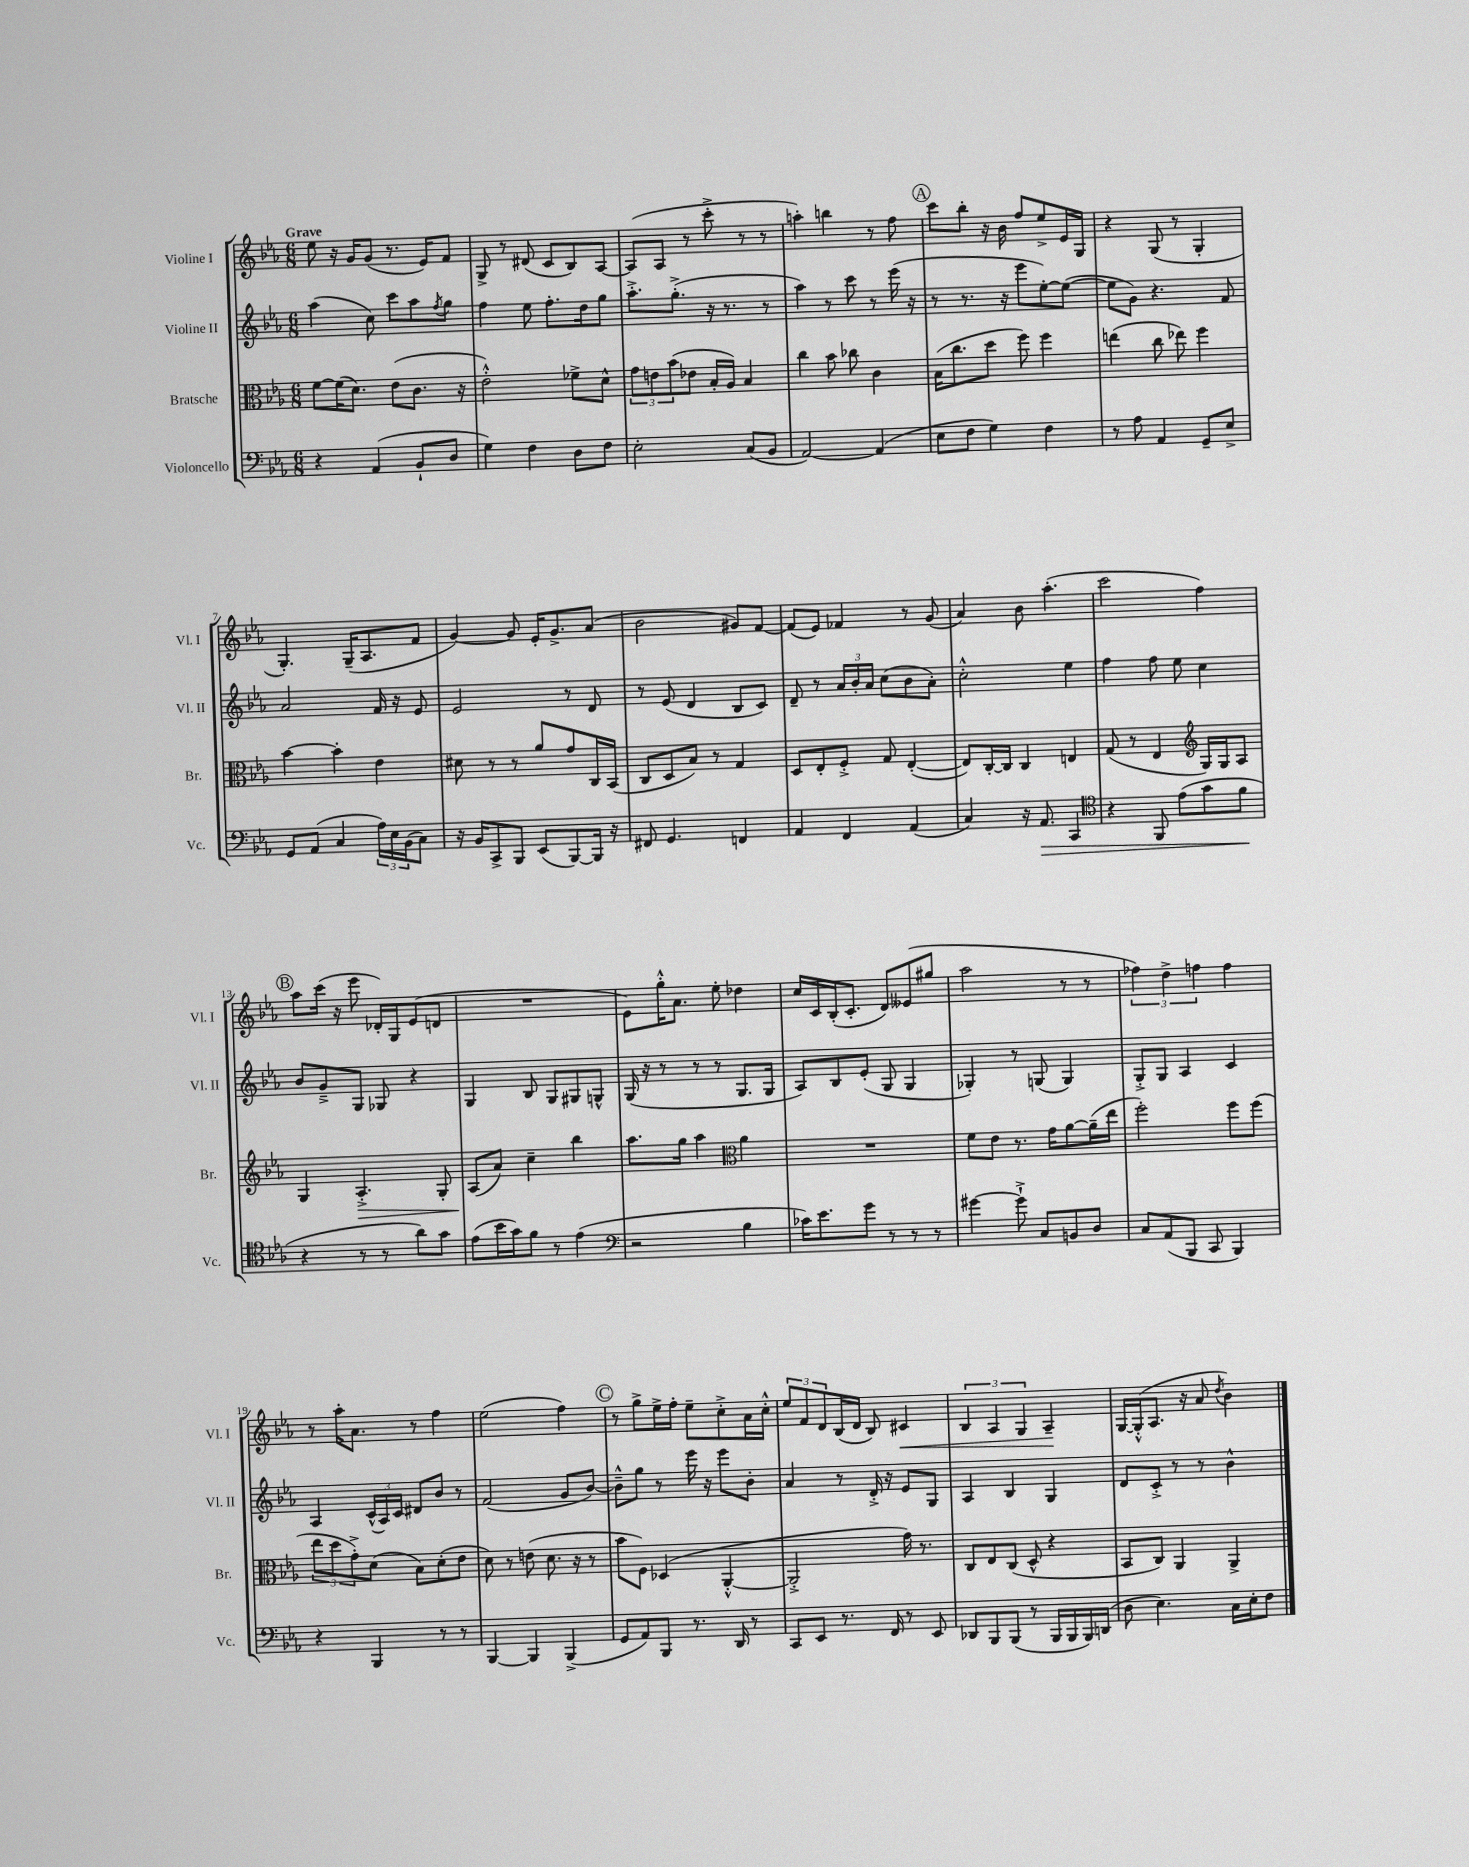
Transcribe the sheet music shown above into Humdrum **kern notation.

**kern	**kern	**kern	**kern
*staff4	*staff3	*staff2	*staff1
*clefF4	*clefC3	*clefG2	*clefG2
*k[b-e-a-]	*k[b-e-a-]	*k[b-e-a-]	*k[b-e-a-]
*M6/8	*M6/8	*M6/8	*M6/8
4r	[8f	(4aa-	8ee-
.	(16f]	.	16r
.	8.d)	.	16g
(4AA-	.	8cc)	(8g
.	(8e-	8ccc	8.r
8BB-`	8.c	8aa-	.
.	.	.	16e-)
.	.	8qff	.
8D	.	8gg	8f
.	16r	.	.
=	=	=	=
4G)	2e-'^^)	4ff	8G^
.	.	.	8r
4F	.	8ee-	(8d#
.	.	8.ff'	8c
8D	8f-^	.	8B-)
.	.	16dd	.
8F	8d^^	8gg	[8A-
=	=	=	=
2E-'	12g	8.aa-'^	(8A-]
.	12e	.	.
.	.	.	8A-
.	(12b-	.	.
.	.	(8.gg'^	.
.	8e-	.	8r
.	16B-'	16r	8ccc'^
.	16A-)	8.r	.
(8C	4B-	.	8r
8BB-	.	8r	8r
=	=	=	=
[2AA-)	4cc	4aa-)	4aa')
.	8b-	8r	4bb
.	8cc-	8ccc	.
(4AA-]	4c	8r	8r
.	.	(16eee-	8ff
.	.	16r	.
=	=	=	=
8E-	(16B-	8r	8ccc
.	8.cc	.	.
8F	.	8.r	8bb-'
4G)	8dd	.	16r
.	.	16r	16b-
.	8ff)	8eee-	8ff
4F	4ff	[8ee-')	8ee-^
.	.	(8ee-_	16e-
.	.	.	16G
=	=	=	=
8r	(4ee	8ee-]	4r
8A-	.	8g)	.
4AA-	8cc	4.r	(8G
.	8ee-)	.	8r
8GG~	4ff	.	4G'
8E-^	.	8f	.
=	=	=	=
8GG	[4b-	2a-	4.G')
(8AA-	.	.	.
4C	4b-']	.	.
.	.	.	(16G~
.	.	.	8.A-
24A-)	4e-	16f	.
24E-	.	.	.
.	.	16r	.
(24BB-	.	.	.
8C)	.	8e-	8f
=	=	=	=
16r	8d#	2e-	[4g)
16BB-	.	.	.
8CC^	8r	.	.
8BBB-	8r	.	8g]
(8EE-	8a-	.	16e-'
.	.	.	8.g^
[8BBB-)	8g	8r	.
16BBB-]	16C	8d	(8a-
16r	(16BB-	.	.
=	=	=	=
8FF#	8C	8r	2b-
4.GG	8D	(8e-	.
.	8B-)	4d	.
.	8r	.	.
4FF	4G	8B-	8g#)
.	.	8c)	[8f
=	=	=	=
4AA-	8D	8d~	(8f]
.	8E-'	8r	8e-)
4FF	8F'^	24a-	4f-
.	.	24b-'	.
.	.	24a-	.
.	8G	(8cc	.
(4AA-	([4E-'	8b-	8r
.	.	8a-')	(8g
=	=	=	=
4C)	8E-])	2cc'^^	4a-)
.	[16C'	.	.
.	16C]	.	.
16r	4C	.	8b-
8.AA-	.	.	.
.	.	.	(4.aa-'
4CC	4E	4ee-	.
=	=	=	=
*clefC4	*	*	*
4r	(8G	4ff	2ccc
.	8r	.	.
8FF	4E-	8ff	.
(8e-	.	8ee-	.
*	*clefG2	*	*
8g	16G)	4cc	4ff)
.	16G	.	.
8f	8A-	.	.
=	=	=	=
4r	4G	8b-	8aa-
.	.	8g~^	(16ccc
.	.	.	16r
8r	4.A-'^	8G	8eee-
8r	.	8G-	16d-')
.	.	.	16G
8a-)	.	4r	(8e-
8g	8G'	.	8d
=	=	=	=
(8e-	(8A-	4G	2.r
16b-	8a-)	.	.
16g)	.	.	.
8f	4cc~	8B-	.
8r	.	8G	.
(4e-	4bb-	8G#	.
.	.	8G^^	.
=	=	=	=
*clefF4	*	*	*
2r	8.aa-	(16G	8e-)
.	.	16r	.
.	.	8r	16gg'^^
.	16gg	.	8.a-
.	4aa-	8r	.
.	.	8r	8ee-'
*	*clefC3	*	*
4B-	4a-	8.G	4dd-
.	.	16G	.
=	=	=	=
16c-)	2.r	8A-)	16cc
8.e-	.	.	16c
.	.	8B-	(16B-'
.	.	.	8.c'
8g	.	(8e-'	.
8r	.	8G	8d)
8r	.	4G	(8e--
8r	.	.	8gg#
=	=	=	=
[4g#	8f	4G-')	2aa-
.	8e-	.	.
8g#`^]	8.r	8r	.
8C	.	(8G	.
.	16g	.	.
8BB	[8a-	4G)	8r
8D	(16a-~]	.	8r
.	16ee-	.	.
=	=	=	=
8C	2ff')	8G'^	6ff-)
(8AA-	.	8G	.
.	.	.	6dd^
8BBB-	.	4A-	.
.	.	.	6ff
8CC	.	.	.
4BBB-)	8ff	4c	4ff
.	(8ff	.	.
=	=	=	=
4r	12ee-	4A-	8r
.	12dd	.	.
.	.	.	16aa-'
.	12g'^)	.	.
.	.	.	8.a-
4BBB-	(8d	(24c^^	.
.	.	24A-)	.
.	.	24c	.
.	8B-)	8d#	8r
8r	(8d'	8b-	4ff
8r	8e-	8r	.
=	=	=	=
[4BBB-	8d)	(2f	(2ee-
.	8r	.	.
4BBB-]	(8e	.	.
.	8.d	.	.
(4BBB-^	.	8g	4ff)
.	16r	.	.
.	8r	[8b-)	.
=	=	=	=
8GG	8b-	8b-~^^]	8r
8AA-)	8F)	8gg	8gg^
8BBB-	(4D-	8r	16ee-^
.	.	.	16ff'
8.r	.	16eee-	8ee-~
.	.	16r	.
.	[4AA-'^^	8eee-	8cc'^
16DD	.	.	.
8r	.	8b-'	16a-
.	.	.	16cc'^^
=	=	=	=
8CC	2AA-'^]	4a-	12ee-
.	.	.	12f
8EE-	.	.	.
.	.	.	12d
8.r	.	8r	(16B-
.	.	.	16d
.	.	16d'^	8B-)
16FF	.	16r	.
8r	16g)	8e-	4c#
.	8.r	.	.
8EE-	.	8G	.
=	=	=	=
8DD-	8C	4A-	6B-
8BBB-	8E-	.	.
.	.	.	6A-
(8BBB-	(8C	4B-	.
.	.	.	6G
8r	8D^^	.	.
16BBB-	4r	4G	4A-~
16BBB-	.	.	.
16BBB-)	.	.	.
(16DD	.	.	.
=	=	=	=
8D	8BB-	8d	[16G
.	.	.	(16G'^^]
4.E-)	8C)	8c'^	8.A-
.	4AA-	8r	.
.	.	.	16r
.	.	8r	8a-
.	.	.	8qdd
16C	4AA-^	4b-^^	4b-)
16E-'	.	.	.
8F	.	.	.
==	==	==	==
*-	*-	*-	*-
